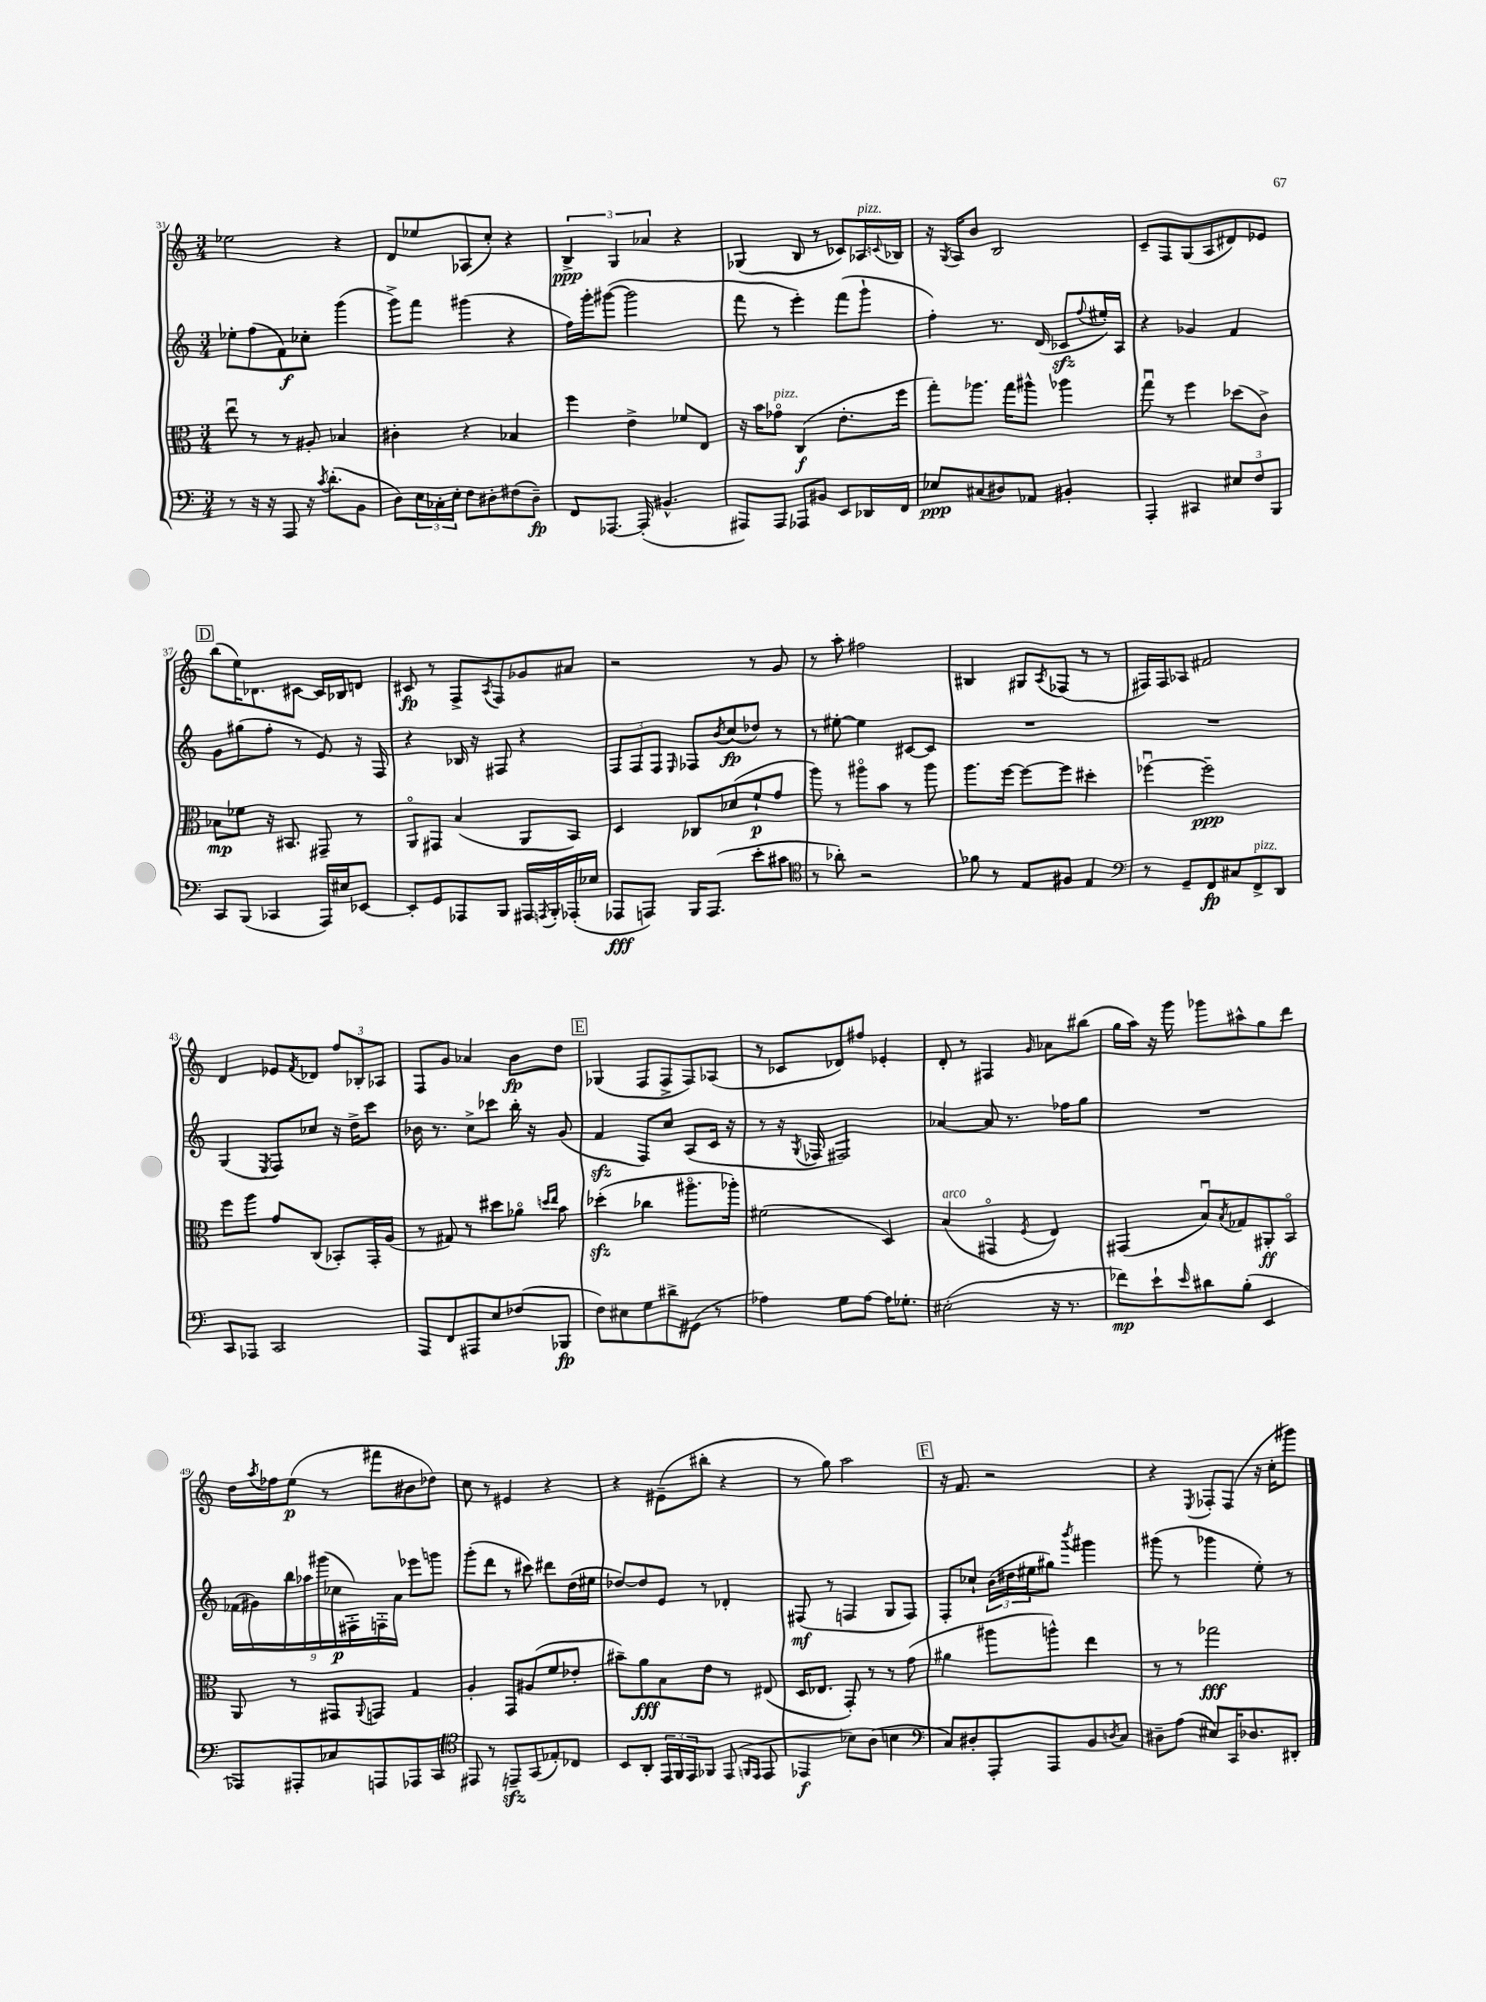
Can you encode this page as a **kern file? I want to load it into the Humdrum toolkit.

**kern	**dynam	**kern	**dynam	**kern	**dynam	**kern	**dynam
*part4	*part4	*part3	*part3	*part2	*part2	*part1	*part1
*staff4	*staff4	*staff3	*staff3	*staff2	*staff2	*staff1	*staff1
*clefF4	*	*clefC3	*	*clefG2	*	*clefG2	*
*k[]	*	*k[]	*	*k[]	*	*k[]	*
*M3/4	*	*M3/4	*	*M3/4	*	*M3/4	*
=31	=31	=31	=31	=31	=31	=31	=31
8r	.	8eeu\	.	8ee-X'\L	.	2ee-X\	.
16r	.	8r	.	(8ff\	.	.	.
16r	.	.	.	.	.	.	.
8AAA/	.	8r	.	8f\)	f	.	.
16r	.	8A#X'/	.	8cc-X'\J	.	.	.
8qc/	.	.	.	.	.	.	.
(8.d'\L	.	.	.	.	.	.	.
.	.	4B-X/	.	(4ggg\	.	4r	.
8BB\J	.	.	.	.	.	.	.
=32	=32	=32	=32	=32	=32	=32	=32
8D\L)	.	4c#X'\	.	8ggg^\L)	.	8d/L	.
24E\L	.	.	.	8fff\J	.	8ee-X/	.
24C-X'\	.	.	.	.	.	.	.
24E'\JJ	.	.	.	.	.	.	.
8F\L	.	4r	.	(4ggg#X\	.	(8A-X/	.
8D#X'\	.	.	.	.	.	8cc'/J)	.
(8F#X\	.	4B-X/	.	4r	.	4r	.
8D#~\J)	fp	.	.	.	.	.	.
=33	=33	=33	=33	=33	=33	=33	=33
8FF/L	.	4ff\	.	16ff\LL)	.	6B^/	ppp
.	.	.	.	16ggg'\J	.	.	.
[8.AAA-X/J	.	.	.	([8ggg#X\J	.	.	.
.	.	.	.	.	.	6G/	.
.	.	4e^\	.	2ggg#\]	.	.	.
(16AAA-'/]	.	.	.	.	.	.	.
.	.	.	.	.	.	6a-X/	.
4.BB#X^^/	.	.	.	.	.	.	.
.	.	8f-X/L	.	.	.	4r	.
.	.	8E/J	.	.	.	.	.
=34	=34	=34	=34	=34	=34	=34	=34
8AAA#X/L)	.	16r	.	8fff\	.	(4G-X/	.
.	.	16b\KL	.	.	.	.	.
!	!	!LO:TX:a:i:t=pizz.	!	!	!	!	!
8AAA#/J	.	8g-X\J	.	8r	.	.	.
8AAA-X/L	.	(4C/	f	4eee'\)	.	8B/	.
8BB#X/J	.	.	.	.	.	8r	.
8EE/L	.	8.e'\L	.	(8fff\L	.	8c-X/L)	.
!	!	!	!	!	!	!LO:TX:a:i:t=pizz.	!
16DD-X/L	.	.	.	8ggg`\J	.	16A-X/L	.
.	.	.	.	.	.	8qqcn/	.
16FF/JJ	.	16ff\Jk	.	.	.	16B-X/JJ	.
=35	=35	=35	=35	=35	=35	=35	=35
8E-X/L	ppp	8gg'\L)	.	4ff'\)	.	16r	.
.	.	.	.	.	.	8qG/	.
.	.	.	.	.	.	16A/KL	.
(8C#X/	.	8.aa-X\J	.	.	.	8b/J	.
8D#X/)	.	.	.	8.r	.	2B/	.
.	.	16gg\KL	.	.	.	.	.
8AA-X/J	.	8aa#X^^\J	.	.	.	.	.
.	.	.	.	(16d/	.	.	.
4BB#X'/	.	4aa-X\	.	8c-Xzz/L	.	.	.
.	.	.	.	8qqff/	.	.	.
.	.	.	.	16ee#X'/L)	.	.	.
.	.	.	.	16A/JJ	.	.	.
=36	=36	=36	=36	=36	=36	=36	=36
4AAA'/	.	8ggu\	.	4r	.	8c~/L	.
.	.	8r	.	.	.	8F/	.
4CC#X/	.	4ff\	.	4g-X/	.	(8G/	.
.	.	.	.	.	.	8A/	.
12E#X/L	.	(8dd-X\L	.	4f/	.	8d#X/)	.
12F/	.	.	.	.	.	.	.
.	.	8c^\J)	.	.	.	8e-X/J	.
12BBB/J	.	.	.	.	.	.	.
!!LO:LB:g=z
!!LO:REH:place=s1:t=D
=37	=37	=37	=37	=37	=37	=37	=37
8CC/L	.	8B-X\L	mp	8g\L	.	(8bb\L	.
(8BBB/J	.	8f-X\J	.	(8gg#X\	.	16ee\K)	.
.	.	.	.	.	.	8.d-X\	.
4CC-X/	.	16r	.	8ff'\J	.	.	.
.	.	8.BB#X/	.	.	.	.	.
.	.	.	.	8r	.	[8c#X\J	.
16AAA/LL)	.	8GG#X~/	.	8e/)	.	16c#/LL]	.
16E#X/J	.	.	.	.	.	16B-X/J	.
[8EE-X/J	.	8r	.	16r	.	8dn/J	.
.	.	.	.	16F/	.	.	.
=38	=38	=38	=38	=38	=38	=38	=38
8EE-'/L]	.	8AA/L	.	4r	.	8c#X/	fp
8GG/	.	8GG#X/J	.	.	.	8r	.
8AAA-X/	.	(4B/	.	16B-X/	.	8F^/L	.
.	.	.	.	16r	.	.	.
.	.	.	.	.	.	8qA/	.
8BBB/J	.	.	.	8F#X/	.	8F/	.
16AAA#X/LL	.	8AA/L	.	4r	.	8g-X/	.
8qAAAn/	.	.	.	.	.	.	.
16BBB'/	.	.	.	.	.	.	.
(16AAA-X'/	.	8BB/J)	.	.	.	8a#X/J	.
16E-X/JJ	.	.	.	.	.	.	.
=39	=39	=39	=39	=39	=39	=39	=39
8AAA-X/L	fff	4D/	.	12F/L	.	2r	.
.	.	.	.	12F/	.	.	.
8AAAn/J)	.	.	.	.	.	.	.
.	.	.	.	12F/J	.	.	.
.	.	.	.	16qqE/	.	.	.
16BBB/KL	.	8C-X/L	.	8F-X/L	.	.	.
(8.AAA/J	.	.	.	.	.	.	.
.	.	.	.	8qb/	.	.	.
.	.	(8d-X/	.	(8cc/	fp	.	.
8e'\L	.	8f`/	p	8dd-X/J)	.	8r	.
8c#X\J	.	8g/J	.	8r	.	8g/	.
=40	=40	=40	=40	=40	=40	=40	=40
*clefC4	*	*	*	*	*	*	*
8r	.	8aa\)	.	8r	.	8r	.
8a-X'\)	.	8r	.	[8ee#X'\	.	8aa'\	.
2r	.	8aa#X\L	.	4ee#\]	.	2ff#X\	.
.	.	8b\J	.	.	.	.	.
.	.	8r	.	[8c#X/L	.	.	.
.	.	8aa#\	.	8c#/J]	.	.	.
=41	=41	=41	=41	=41	=41	=41	=41
8f-X\	.	8.aa\L	.	2.r	.	4B#X/	.
8r	.	.	.	.	.	.	.
.	.	[16ff\Jk	.	.	.	.	.
8E/L	.	8ff\L_	.	.	.	8G#X/L	.
.	.	.	.	.	.	8qA/	.
8F#X/J	.	8ff\J]	.	.	.	(8F-X/J	.
4E/	.	4dd#X'\	.	.	.	8r	.
.	.	.	.	.	.	8r	.
=42	=42	=42	=42	=42	=42	=42	=42
*clefF4	*	*	*	*	*	*	*
8r	.	[4ff-Xu\	.	2.r	.	16F#X/LL)	.
.	.	.	.	.	.	16F#/J	.
8GG~/L	.	.	.	.	.	8A-X/J	.
8FF/	fp	2ff-~\]	ppp	.	.	2f#X/	.
8C#X/	.	.	.	.	.	.	.
!LO:TX:a:i:t=pizz.	!	!	!	!	!	!	!
8FF^/	.	.	.	.	.	.	.
8DD/J	.	.	.	.	.	.	.
!!LO:LB:g=z
=43	=43	=43	=43	=43	=43	=43	=43
8CC/L	.	8ff\L	.	(4G/	.	4d/	.
8AAA-X/J	.	8aa\J	.	.	.	.	.
.	.	.	.	8qE/	.	.	.
2CC/	.	8g/L	.	8F/L)	.	8e-X/L	.
.	.	.	.	.	.	8qf/	.
.	.	(8C/J	.	8cc-X/J	.	8d-X/J	.
.	.	8BB-X'/L)	.	16r	.	12ff/L	.
.	.	.	.	16dd^\KL	.	.	.
.	.	.	.	.	.	12B-X'/	.
.	.	16GG'/L	.	8ccc\J	.	.	.
.	.	.	.	.	.	12A-X/J	.
.	.	(16A/JJ	.	.	.	.	.
=44	=44	=44	=44	=44	=44	=44	=44
8AAA/L	.	8r	.	16b-X\	.	8F/L	.
.	.	.	.	8.r	.	.	.
8FF/	.	8G#X/)	.	.	.	8g/J	.
8AAA#X/	.	8r	.	8cc^\L	.	4a-X/	.
8E/	.	8dd#X\L	.	8ccc-X\J	.	.	.
(8F-X/	.	8a-X\J	.	16bb'\	.	8b\L	fp
.	.	.	.	16r	.	.	.
.	.	16qqddn/LL	.	.	.	.	.
.	.	16qqee/JJ	.	.	.	.	.
8BBB-X/J	fp	8b\	.	(8g/	.	8dd\J	.
!!LO:REH:place=s1:t=E
=45	=45	=45	=45	=45	=45	=45	=45
8F\L)	.	(4dd-Xzz'\	.	4fzz/	.	(4G-X/	.
8E#X\	.	.	.	.	.	.	.
8G\	.	4cc-X\	.	8F/L)	.	8F/L	.
8d#X^\	.	.	.	8cc/J	.	8F^/	.
(8GG#X\J	.	8.aa#X\L	.	(8A/L	.	8F/)	.
8r	.	.	.	16c/Jk	.	(8A-X/J	.
.	.	16aa-X'\Jk)	.	16r	.	.	.
=46	=46	=46	=46	=46	=46	=46	=46
4A-X\)	.	(2f#X\	.	8r	.	8r	.
.	.	.	.	16r	.	8c-X/L	.
.	.	.	.	8qG/	.	.	.
.	.	.	.	16F-X/	.	.	.
8G\L	.	.	.	2F#X/)	.	8d-X/)	.
[8A-\J	.	.	.	.	.	8ff#X/J	.
16A-\KL]	.	4D/)	.	.	.	4e-X'/	.
8.G-X'\J	.	.	.	.	.	.	.
=47	=47	=47	=47	=47	=47	=47	=47
!	!	!LO:TX:a:i:t=arco	!	!	!	!	!
(2E#X'\	.	(4B/	.	[4a-X/	.	8d'/	.
.	.	.	.	.	.	8r	.
.	.	4GG#X/	.	8a-/]	.	4F#X/	.
.	.	.	.	8.r	.	.	.
.	.	8qF/	.	.	.	16qqg/	.
16r	.	4E/)	.	.	.	8a-X\L	.
8.r	.	.	.	16ff-X\KL	.	.	.
.	.	.	.	8gg\J	.	(8bb#X\J	.
=48	=48	=48	=48	=48	=48	=48	=48
8f-X\L)	mp	(4GG#X/	.	2.r	.	16gg\LL	.
.	.	.	.	.	.	16aa\JJ)	.
8e`\	.	.	.	.	.	16r	.
.	.	.	.	.	.	16ggg\	.
16qqe/	.	.	.	.	.	.	.
8d#X\	.	8Bu/L)	.	.	.	8ggg-X\L	.
.	.	8qB/	.	.	.	.	.
(8B'\J	.	8G-X/	.	.	.	8aa#X^^\	.
4EE/	.	8AA#X'/	ff	.	.	8gg\	.
.	.	8BB/J	.	.	.	8ddd\J	.
!!LO:LB:g=z
=49	=49	=49	=49	=49	=49	=49	=49
8AAA-X/L)	.	8AA/	.	(18f-X\LL	.	16dd\LL	.
.	.	.	.	18g#X\)	.	.	.
.	.	.	.	.	.	8qaa/	.
.	.	.	.	.	.	16ff-X\J	.
.	.	.	.	18bb\	.	.	.
8AAA#X'/	.	8r	.	.	.	(8ee\J	p
.	.	.	.	18aa-X\	.	.	.
.	.	.	.	(18ggg#X\	.	.	.
8C-X/	.	8GG#X/L	.	.	.	8r	.
.	.	.	.	18cc-X\	p	.	.
.	.	.	.	18F#X'\)	.	.	.
.	.	8qqAA/	.	.	.	.	.
8AAAn/	.	8GGn/J	.	.	.	8fff#X\L	.
.	.	.	.	18Fn'\	.	.	.
.	.	.	.	18a\JJ	.	.	.
8AAA-X/	.	4G/	.	8eee-X\L	.	8b#X\	.
8CC/J	.	.	.	8gggn\J	.	8dd-X\J)	.
=50	=50	=50	=50	=50	=50	=50	=50
*clefC4	*	*	*	*	*	*	*
8EE#X/	.	4A'/	.	(8ggg'\L	.	8cc\	.
8r	.	.	.	8ddd\J	.	8r	.
8EEnzz~/L	.	8GG/L	.	8r	.	4e#X/	.
(8GG/	.	(8A#X/	.	8ccc#X\)	.	.	.
8E-X'/)	.	8f/	.	8ddd#X\L	.	4r	.
8C-X/J	.	8e-X'/J	.	(16dd\L	.	.	.
.	.	.	.	16ee#X\JJ	.	.	.
=51	=51	=51	=51	=51	=51	=51	=51
8BB/L	.	8b#X~\L)	.	[8dd-X/L)	.	4r	.
8AA'/J	.	8a\	fff	8dd-/]	.	.	.
24EE/LL	.	8B\	.	8e/J	.	(8e#X~\L	.
24FF/	.	.	.	.	.	.	.
24EE/J	.	.	.	.	.	.	.
8FF-X/J	.	8e\J	.	8r	.	8bb#X'\J	.
(8EE/	.	8r	.	4d-X'/	.	4r	.
16qqFFn/LL	.	.	.	.	.	.	.
16qqEE/JJ	.	.	.	.	.	.	.
8EE/	.	(8E#X/	.	.	.	.	.
=52	=52	=52	=52	=52	=52	=52	=52
4EE-X/	f	16D/KL	.	(8F#X/	mf	8r	.
.	.	8.E-X/J	.	.	.	.	.
.	.	.	.	8r	.	8gg\)	.
8B-X\L)	.	8GG'/)	.	4Fn/	.	2aa\	.
(8A\J	.	8r	.	.	.	.	.
4Bn\	.	8r	.	8G/L	.	.	.
.	.	(8g\	.	8F/J)	.	.	.
!!LO:REH:place=s1:t=F
=53	=53	=53	=53	=53	=53	=53	=53
*clefF4	*	*	*	*	*	*	*
8C/L)	.	4a#X\	.	8F'/L	.	16r	.
.	.	.	.	.	.	8.f/	.
8D#X'/	.	.	.	8cc-X`/J	.	.	.
8AAA'/	.	8aa#X\L	.	(24b\LL	.	2r	.
.	.	.	.	24dd#X\	.	.	.
.	.	.	.	24ee#X\J	.	.	.
8AAA/	.	8aan^^\J)	.	8gg#X\J)	.	.	.
.	.	.	.	8qbbb/	.	.	.
8BB/	.	4ee\	.	4ggg#X\	.	.	.
8qDn/	.	.	.	.	.	.	.
8C/J	.	.	.	.	.	.	.
=54	=54	=54	=54	=54	=54	=54	=54
8D#X~\L	.	8r	.	(8ggg#X\	.	4r	.
(8A\J	.	8r	.	8r	.	.	.
.	.	.	.	.	.	8qE/	.
8E#X/L)	.	2gg-X\	fff	4ggg-X\	.	8F-X'/L	.
16CC/K	.	.	.	.	.	(8F-/J	.
8.D-X/	.	.	.	.	.	.	.
.	.	.	.	8ee'\)	.	16r	.
.	.	.	.	.	.	16cc'\KL	.
8DD#X'/J	.	.	.	8r	.	8ggg#X\J)	.
==	==	==	==	==	==	==	==
*-	*-	*-	*-	*-	*-	*-	*-
